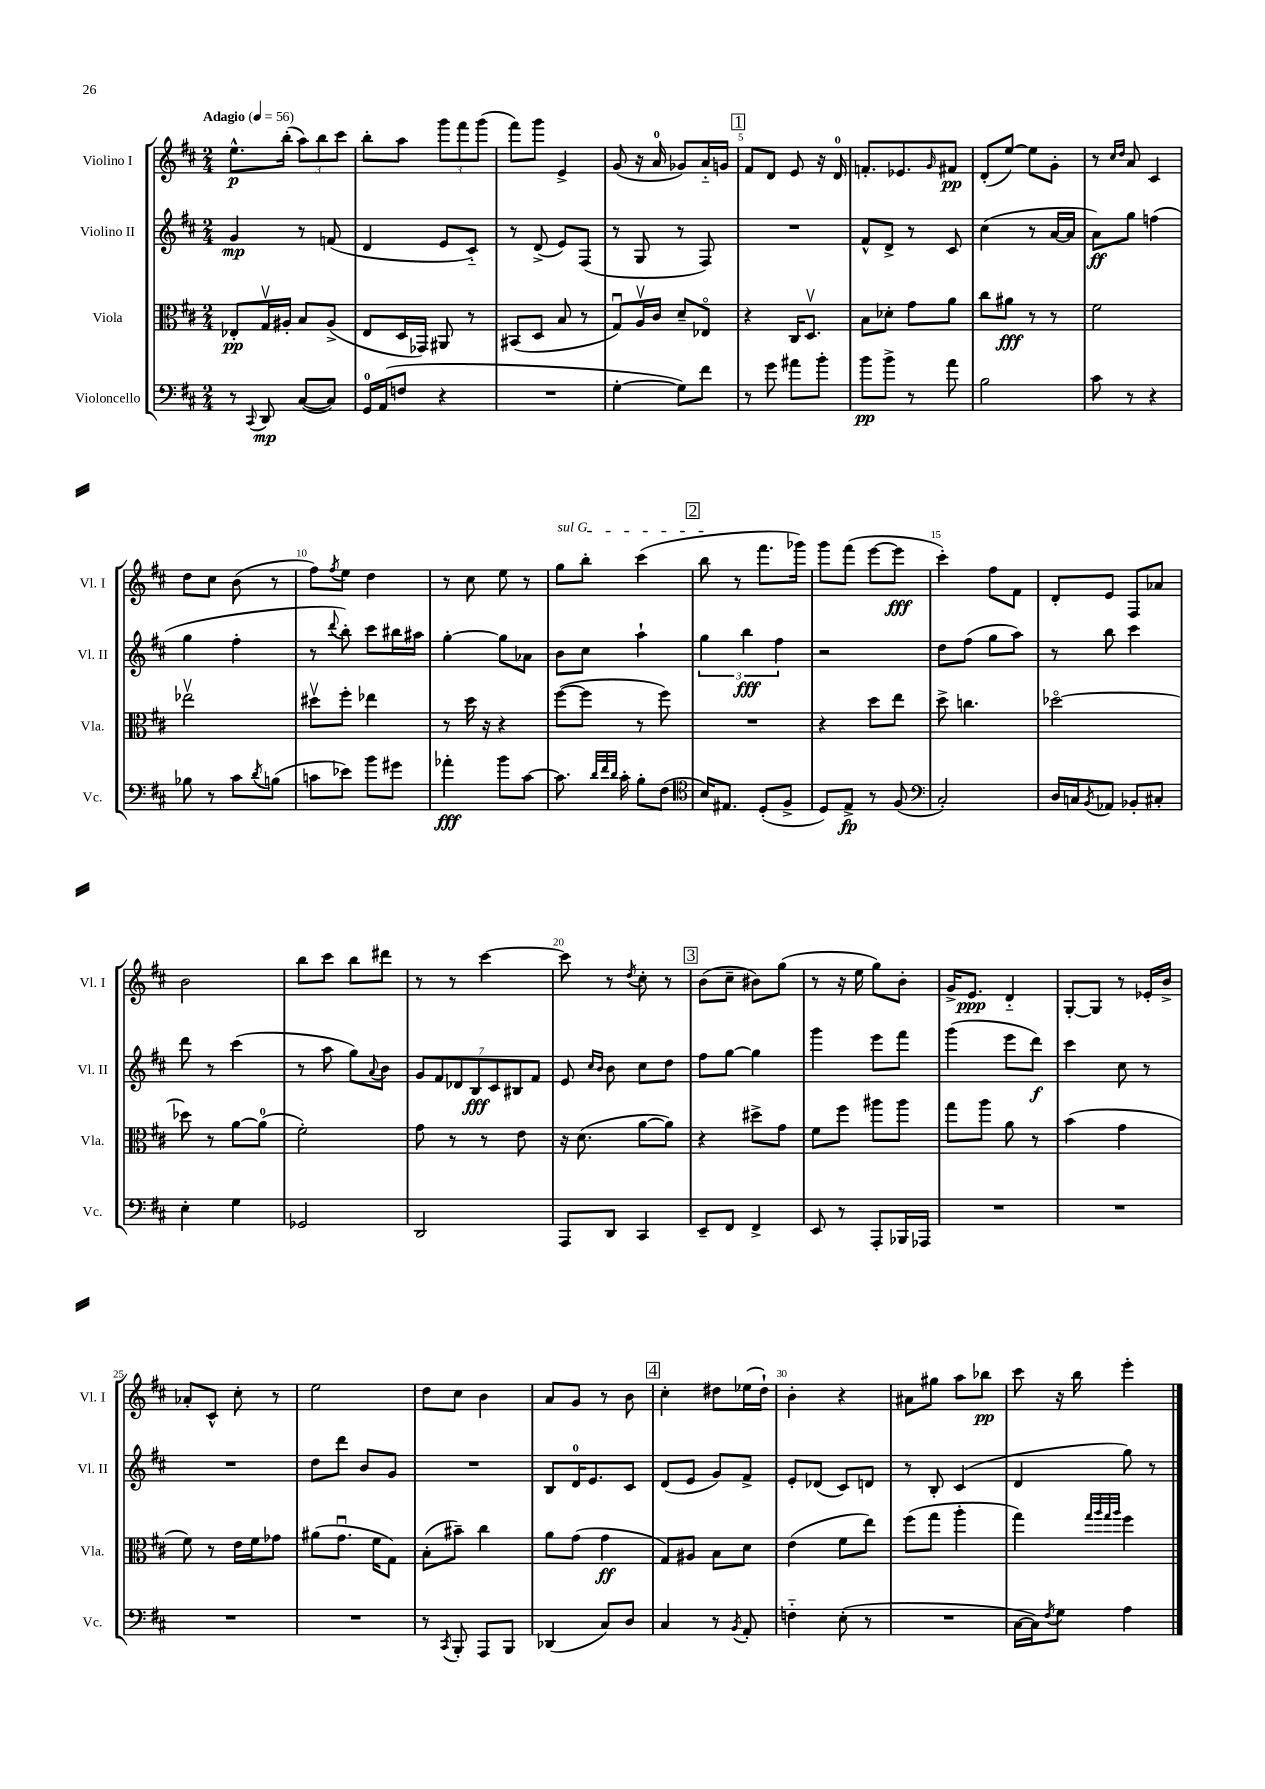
<<
\new StaffGroup <<
\new Staff = "s0" \with { instrumentName = "Violino I" shortInstrumentName = "Vl. I" } {
    \clef treble \key d \major \numericTimeSignature \time 2/4 \tempo "Adagio" 4 = 56
    e''8.-^\p b''16-.( \tuplet 3/2 { a''8) b''8 cis'''8 } |
    b''8-. a''8 \tuplet 3/2 { g'''8 fis'''8 g'''8( } |
    fis'''8) g'''8 e'4-> |
    g'8( r16 a'16-0 ges'8) a'16-_ g'16 |
    \mark \markup { \box "1" } fis'8 d'8 e'8 r16 d'16-0 |
    f'8.-. ees'8. \grace { g'16 } fis'8\pp |
    d'8-.( e''8~) e''8 g'8-. |
    r8 \grace { cis''16 d''16 } a'8 cis'4 |
    d''8 cis''8 b'8( r8 |
    fis''8) \acciaccatura { fis''8 } e''8 d''4 |
    r8 cis''8 e''8 r8 |
    \once \override TextSpanner.bound-details.left.text = \markup { \italic "sul G" } g''8\startTextSpan b''8-. cis'''4( |
    \mark \markup { \box "2" } b''8\stopTextSpan r8 fis'''8. ges'''16) |
    g'''8 fis'''8( e'''8~ e'''8\fff |
    cis'''4-.) fis''8 fis'8 |
    d'8-. e'8 fis8 aes'8 |
    b'2 |
    b''8 cis'''8 b''8 dis'''8 |
    r8 r8 cis'''4~ |
    cis'''8 r8 \acciaccatura { d''8 } cis''8-. r8 |
    \mark \markup { \box "3" } b'8( cis''8-- bis'8) g''8( |
    r8 r16 e''16 g''8) b'8-. |
    g'16-> e'8.\ppp d'4-_ |
    g8~-. g8 r8 ees'16-. b'16-> |
    aes'8-. cis'8-^ cis''8-. r8 |
    e''2 |
    d''8 cis''8 b'4 |
    a'8 g'8 r8 b'8 |
    \mark \markup { \box "4" } cis''4-. dis''8 ees''16( dis''16-!) |
    b'4-. r4 |
    ais'8 gis''8 a''8 bes''8\pp |
    cis'''8 r16 b''16 e'''4-. \bar "|." |
}
\new Staff = "s1" \with { instrumentName = "Violino II" shortInstrumentName = "Vl. II" } {
    \clef treble \key d \major \numericTimeSignature \time 2/4
    g'4\mp r8 f'8( |
    d'4 e'8 cis'8-_) |
    r8 d'8->( e'8) fis8( |
    r8 g8 r8 fis8) |
    \mark \markup { \box "1" } R2 |
    fis'8-^ d'8-> r8 cis'8 |
    cis''4( r8 a'16~ a'16 |
    a'8\ff) g''8 f''4( |
    g''4 fis''4-. |
    r8 \appoggiatura { d'''8 } b''8-.) cis'''8 bis''16 ais''16 |
    g''4~-. g''8 aes'8 |
    b'8 cis''8 a''4-! |
    \mark \markup { \box "2" } \tuplet 3/2 { g''4 b''4\fff fis''4 } |
    r2 |
    d''8 fis''8( g''8 a''8) |
    r8 b''8 cis'''4 |
    d'''8 r8 cis'''4( |
    r8 a''8 g''8) \appoggiatura { a'8 } b'8 |
    \tuplet 7/4 { g'8 fis'8 des'8 b8\fff cis'8 bis8 fis'8 } |
    e'8 \grace { cis''16 b'16 } b'8 cis''8 d''8 |
    \mark \markup { \box "3" } fis''8 g''8~ g''4 |
    g'''4 e'''8 fis'''8 |
    g'''4( e'''8 d'''8\f) |
    cis'''4 cis''8 r8 |
    R2 |
    d''8 d'''8 b'8 g'8 |
    R2 |
    b8 d'16-0 e'8. cis'8 |
    \mark \markup { \box "4" } d'8( e'8 g'8) fis'8-> |
    e'8-. des'8( cis'8) d'8 |
    r8 b8-. cis'4( |
    d'4 g''8) r8 \bar "|." |
}
\new Staff = "s2" \with { instrumentName = "Viola" shortInstrumentName = "Vla." } {
    \clef alto \key d \major \numericTimeSignature \time 2/4
    ees8-.\pp g16\upbow ais16-. b8 ais8->( |
    e8 d16 ges,16) ais,8 r8 |
    bis,8( d8 b8 r8 |
    g8\downbow) a16\upbow cis'16 d'8-- ees8\flageolet |
    \mark \markup { \box "1" } r4 cis16 d8.\upbow |
    b8 des'8-. g'8 a'8 |
    cis''8 ais'8\fff r8 r8 |
    fis'2 |
    ees''2\upbow |
    dis''8\upbow fis''8-. ees''4 |
    r8 d''16 r16 r4 |
    fis''8~( fis''8 r8 fis''8) |
    \mark \markup { \box "2" } R2 |
    r4 d''8 e''8 |
    d''8-> c''4. |
    des''2~\flageolet |
    des''8 r8 a'8~ a'8-0( |
    fis'2-.) |
    g'8 r8 r8 e'8 |
    r16 d'8.( a'8~ a'8) |
    \mark \markup { \box "3" } r4 dis''8-> g'8 |
    fis'8 fis''8 ais''8 ais''8 |
    g''8 a''8 a'8 r8 |
    b'4( g'4 |
    fis'8) r8 e'16 fis'16 ges'8 |
    ais'8( g'8.\downbow fis'16 g8) |
    b8-.( bis'8--) cis''4 |
    a'8 g'8( g'4\ff |
    \mark \markup { \box "4" } g8) ais8 b8 d'8 |
    e'4( fis'8 e''8) |
    fis''8( g''8 a''4-. |
    g''4) \grace { g''32 a''32 g''32 a''32 } fis''4 \bar "|." |
}
\new Staff = "s3" \with { instrumentName = "Violoncello" shortInstrumentName = "Vc." } {
    \clef bass \key d \major \numericTimeSignature \time 2/4
    r8 \appoggiatura { cis,8 } d,8\mp cis8~( cis8) |
    g,16-0 a,16( f8 r4 |
    R2 |
    g4~-. g8) fis'8 |
    \mark \markup { \box "1" } r8 g'8 ais'8 b'8-. |
    b'8\pp b'8-> r8 a'8 |
    b2 |
    cis'8 r8 r4 |
    bes8 r8 cis'8 \acciaccatura { d'8 } b8( |
    c'8 ees'8) b'8 gis'8 |
    aes'4-.\fff b'8 cis'8~ |
    cis'8. \grace { d'32 fis'32 d'32 } cis'16-. b8-. fis8( |
    \mark \markup { \box "2" } \clef tenor b16) eis8. d8-.( fis8-> |
    d8) e8->\fp r8 fis8( |
    \clef bass cis2-.) |
    d16 c16 \acciaccatura { b,8 } aes,8 bes,8-. cis8-. |
    e4-. g4 |
    ges,2 |
    d,2 |
    a,,8 d,8 cis,4 |
    \mark \markup { \box "3" } e,8-- fis,8 fis,4-> |
    e,8 r8 a,,8-. bes,,16 aes,,16 |
    R2 |
    R2 |
    R2 |
    R2 |
    r8 \acciaccatura { cis,8 } b,,8-. a,,8 b,,8 |
    des,4( cis8) d8 |
    \mark \markup { \box "4" } cis4 r8 \acciaccatura { b,8 } a,8-. |
    f4-_ e8-.( r8 |
    R2 |
    cis16~ cis16) \acciaccatura { fis8 } g8 a4 \bar "|." |
}
>>
>>
\layout { \context { \Score \override BarNumber.break-visibility = ##(#f #t #t) barNumberVisibility = #(every-nth-bar-number-visible 5) } }
